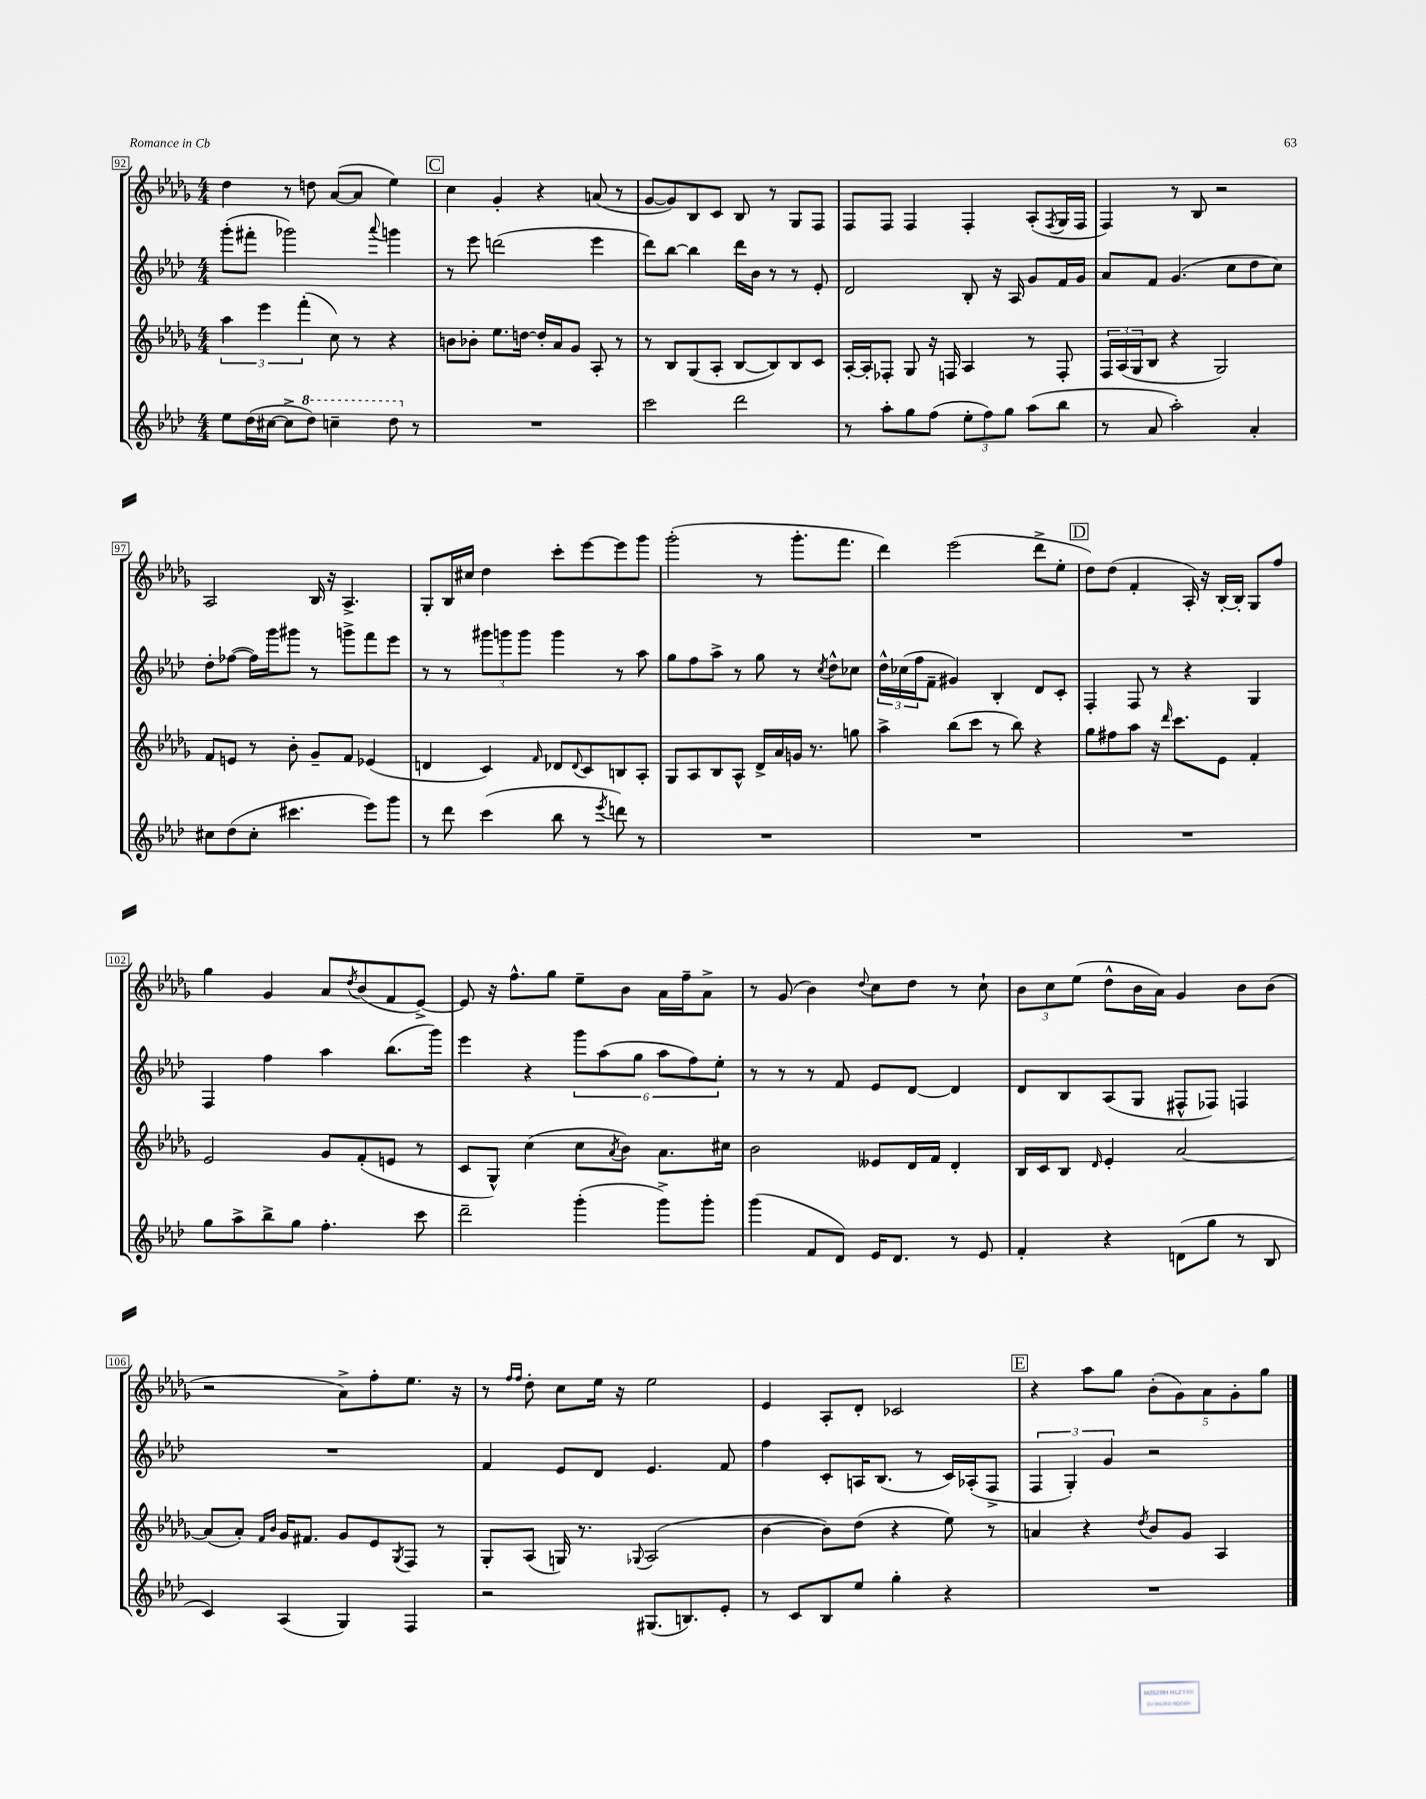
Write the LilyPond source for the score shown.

<<
\new StaffGroup <<
\new Staff = "s0" {
    \clef treble \key des \major \numericTimeSignature \time 4/4
    des''4 r8 d''8 aes'8~( aes'8 ees''4) |
    \mark \markup { \box "C" } c''4 ges'4-. r4 a'8( r8 |
    ges'8~ ges'8) bes8 c'8 bes8 r8 ges8 f8 |
    f8 f8 f4 f4-. aes8-.( \acciaccatura { f8 } ges16 f16 |
    f4) r8 bes8 r2 |
    aes2 bes16 r16 aes4.-> |
    ges8-. bes16 cis''16 des''4 c'''8-. ees'''8~ ees'''8 ges'''8 |
    ges'''2-.( r8 ges'''8.-. f'''8. |
    des'''4) ees'''2( des'''8-> ees''8-. |
    \mark \markup { \box "D" } des''8) des''8( f'4-. aes16-.) r16 bes16~-. bes16-. ges8 f''8 |
    ges''4 ges'4 aes'8 \acciaccatura { des''8 } bes'8( f'8 ees'8~->) |
    ees'8 r16 f''8.-^ ges''8 ees''8-- bes'8 aes'16 f''16-- aes'8-> |
    r8 ges'8( bes'4) \appoggiatura { des''8 } c''8 des''8 r8 c''8-! |
    \tuplet 3/2 { bes'8 c''8 ees''8( } des''8-^ bes'16 aes'16) ges'4 bes'8 bes'8( |
    r2 aes'8->) f''8-. ees''8. r16 |
    r8 \grace { f''16 f''16 } des''8-. c''8 ees''16 r16 ees''2 |
    ees'4 aes8-. des'8-. ces'2 |
    \mark \markup { \box "E" } r4 aes''8 ges''8 \tuplet 5/4 { bes'8-.( ges'8) aes'8 ges'8-. ges''8 } \bar "|." |
}
\new Staff = "s1" {
    \clef treble \key aes \major \numericTimeSignature \time 4/4
    g'''8-.( fis'''8-. ges'''2) \appoggiatura { aes'''8 } g'''4 |
    \mark \markup { \box "C" } r8 ees'''8 d'''2( ees'''4 |
    des'''8) bes''8~ bes''4 des'''16 bes'16 r8 r8 ees'8-. |
    des'2 bes8-. r16 aes16 g'8 f'16 g'16 |
    aes'8 f'8 g'4.( c''8 des''8 c''8) |
    des''8-. fes''8~( fes''16) g'''16 gis'''8 r8 g'''8-> f'''8 ees'''8 |
    r8 r8 \tuplet 3/2 { gis'''8 g'''8 g'''8 } g'''4 r8 aes''8 |
    g''8 f''8 aes''8-> r8 g''8 r8 \acciaccatura { c''8 } des''8-^ ces''8 |
    \tuplet 3/2 { des''16-^ ces''16( f''16 } f'8-- gis'4) bes4-. des'8 c'8-. |
    \mark \markup { \box "D" } f4-. f8 r8 r4 g4 |
    f4 f''4 aes''4 bes''8.( g'''16) |
    ees'''4 r4 \tuplet 6/4 { g'''8 aes''8( g''8 aes''8 f''8) ees''8-. } |
    r8 r8 r8 f'8 ees'8 des'8~ des'4 |
    des'8 bes8 aes8( g8 fis8-^ fes8) f4 |
    R1 |
    f'4 ees'8 des'8 ees'4. f'8 |
    f''4 c'8-. a16 bes8.( r8 c'16) aes16-.( f8-> |
    \mark \markup { \box "E" } \tuplet 3/2 { f4 g4-.) g'4 } r2 \bar "|." |
}
\new Staff = "s2" {
    \clef treble \key des \major \numericTimeSignature \time 4/4
    \tuplet 3/2 { aes''4 ees'''4 f'''4-.( } c''8) r8 r4 |
    \mark \markup { \box "C" } b'8 bes'8-. ees''8. d''16~ d''16-. aes'16 ges'8 aes8-. r8 |
    r8 bes8 ges8( aes8-. bes8~ bes8) bes8 c'8 |
    aes16~-. aes16-. fes8-. ges8 r16 f16 aes4 r8 f8-. |
    \tuplet 3/2 { f16 aes16( ges16 } bes8 r4 ges2) |
    f'8 e'8 r8 bes'8-. ges'8-- f'8 ees'4( |
    d'4 c'4) \grace { f'16 } des'8 \appoggiatura { des'8 } c'8 b8 aes8-. |
    ges8 aes8 bes8 aes8-^ des'16-> aes'16 g'16 r8. g''8 |
    aes''4-> bes''8( c'''8 r8 bes''8) r4 |
    \mark \markup { \box "D" } ges''8 fis''8 aes''8 r16 \grace { des'''16 } c'''8. ees'8 f'4-. |
    ees'2 ges'8 f'8-.( e'8 r8 |
    c'8 ges8-^) c''4( c''8 \acciaccatura { aes'8 } bes'8) aes'8. cis''16 |
    bes'2 eeses'8 des'16 f'16 des'4-. |
    bes16 c'16 bes8 \grace { des'16 } ees'4-. aes'2~ |
    aes'8( aes'8-.) \grace { f'16 bes'16 } ges'16 fis'8. ges'8 ees'8 \acciaccatura { ges8 } f8 r8 |
    ges8-. aes8( g16) r8. \appoggiatura { ges8 } aes2( |
    bes'4~ bes'8) des''8( r4 ees''8) r8 |
    \mark \markup { \box "E" } a'4 r4 \acciaccatura { des''8 } bes'8 ges'8 aes4 \bar "|." |
}
\new Staff = "s3" {
    \clef treble \key aes \major \numericTimeSignature \time 4/4
    ees''8 des''16( cis''16~ cis''8-> \ottava #1 des'''8) c'''!4-- des'''8 \ottava #0 r8 |
    \mark \markup { \box "C" } R1 |
    c'''2 des'''2 |
    r8 aes''8-. g''8 f''8( \tuplet 3/2 { ees''8-. f''8) g''8 } aes''8( bes''8 |
    r8 aes'8 aes''2-.) aes'4-. |
    cis''8 des''8( cis''8-. cis'''4. ees'''8) g'''8 |
    r8 des'''8 c'''4( bes''8 r8 \acciaccatura { ees'''8 } d'''8) r8 |
    R1 |
    R1 |
    \mark \markup { \box "D" } R1 |
    g''8 aes''8-> bes''8-> g''8 f''4.-. c'''8 |
    des'''2-- g'''4-.( g'''8->) g'''8-. |
    g'''4( f'8 des'8) ees'16 des'8. r8 ees'8 |
    f'4-. r4 d'8( g''8 r8 bes8 |
    c'4) aes4( g4) f4 |
    r2 gis8.( b8.) ees'8-. |
    r8 c'8 bes8 ees''8 g''4-. r4 |
    \mark \markup { \box "E" } R1 \bar "|." |
}
>>
>>
\layout { \context { \Score currentBarNumber = #92 \override BarNumber.stencil = #(make-stencil-boxer 0.1 0.3 ly:text-interface::print) } }
